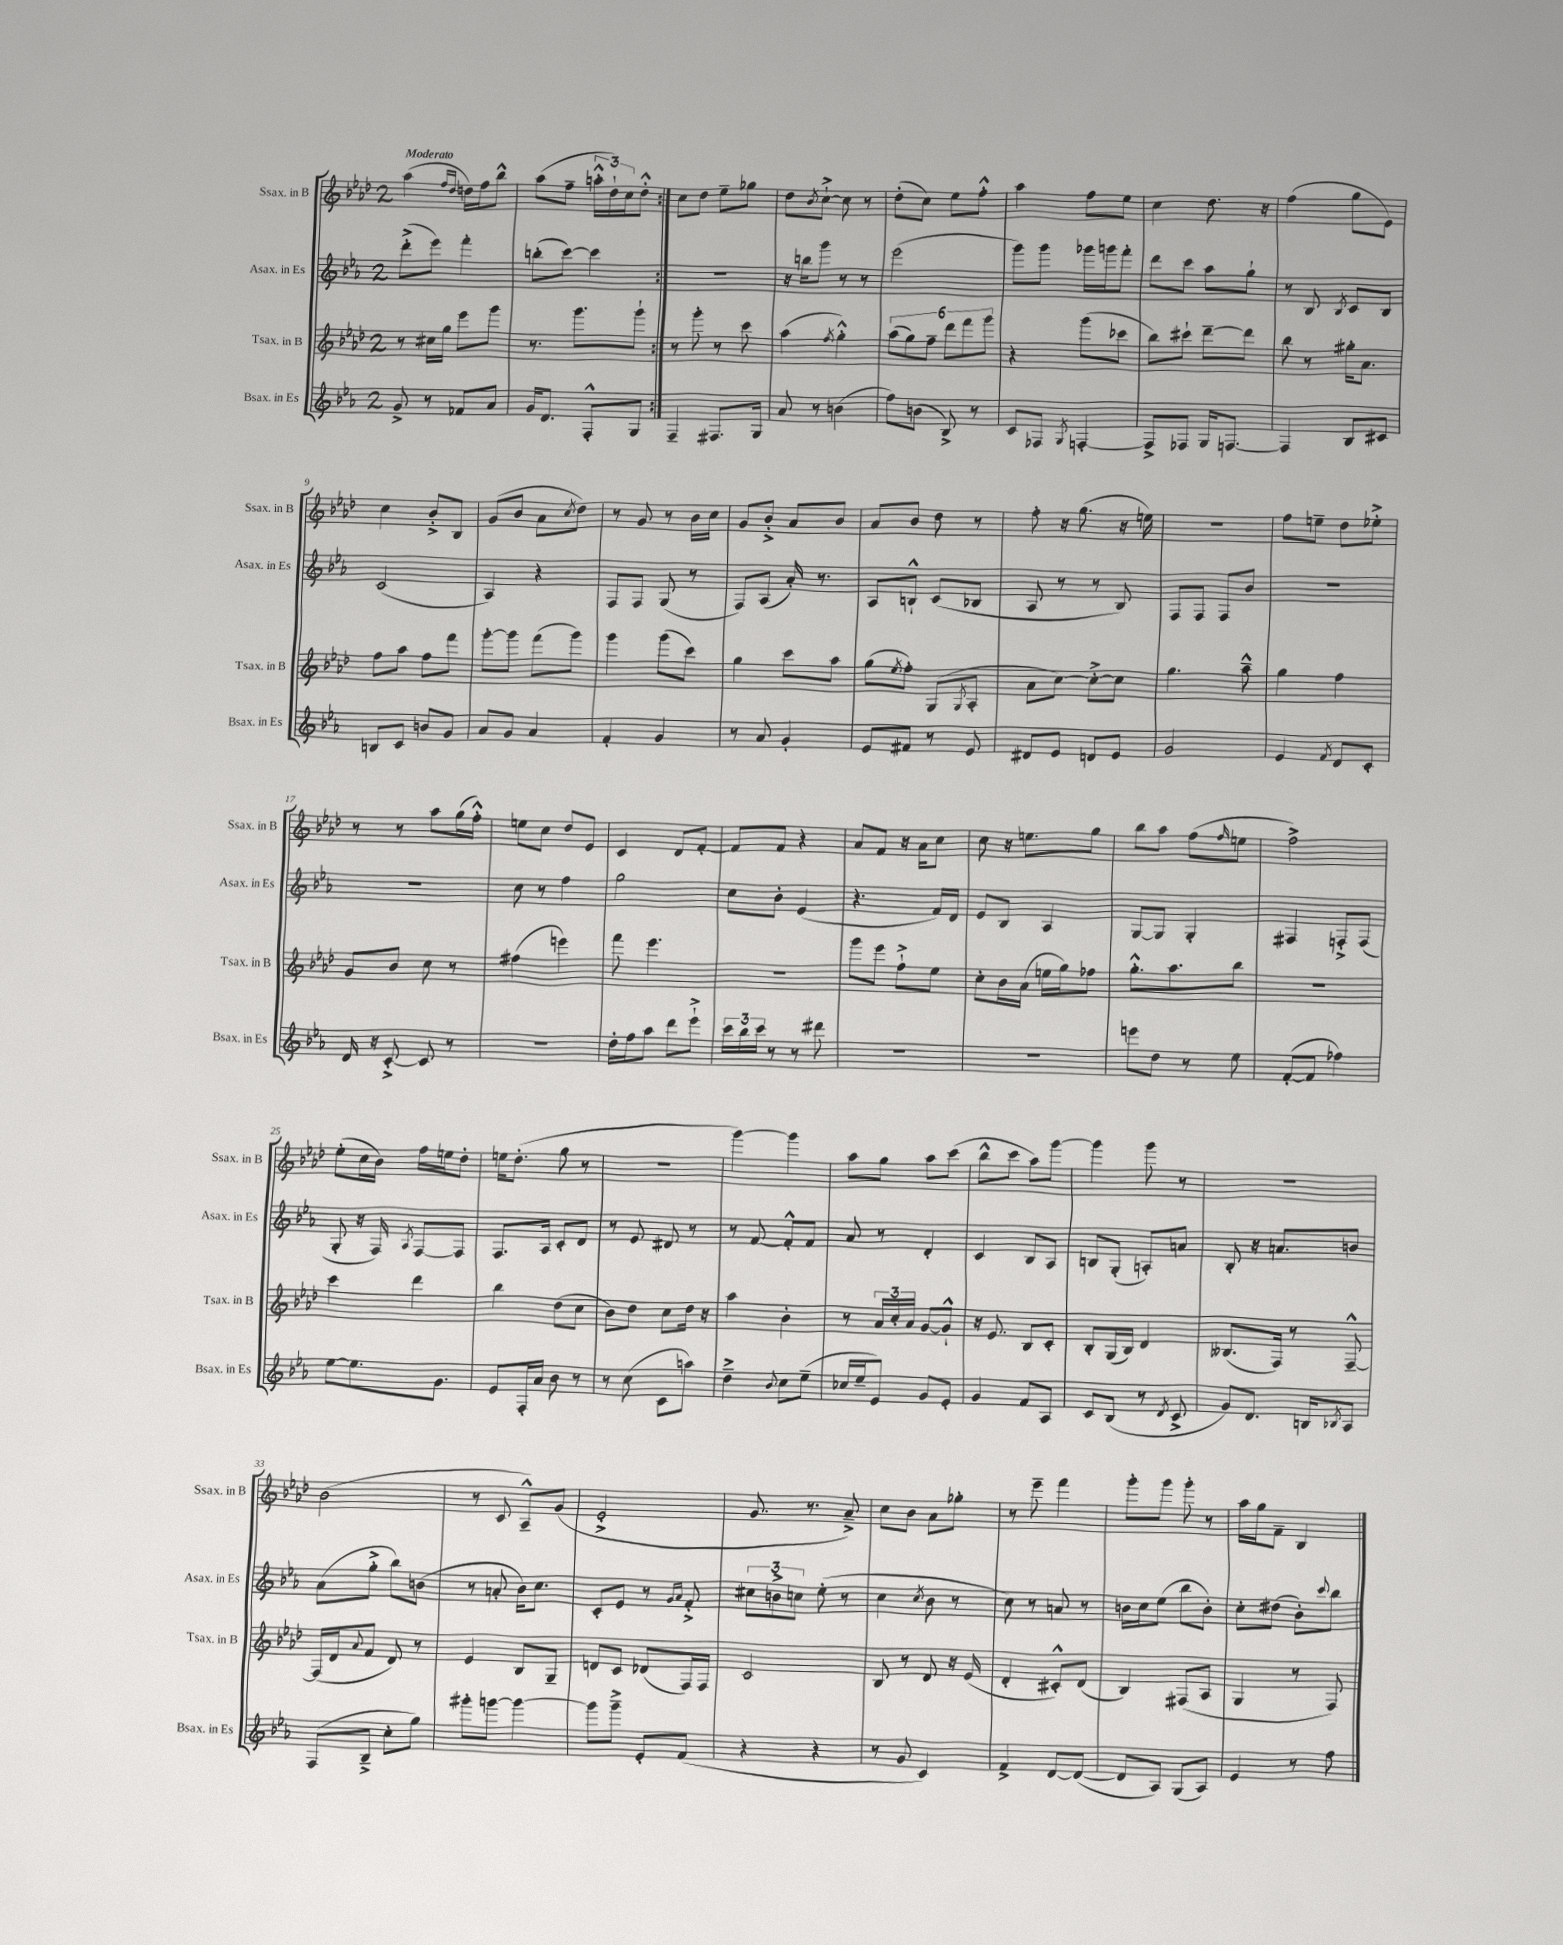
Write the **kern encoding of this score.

**kern	**kern	**kern	**kern
*part4	*part3	*part2	*part1
*staff4	*staff3	*staff2	*staff1
*I"Bsax. in Es	*I"Tsax. in B	*I"Asax. in Es	*I"Ssax. in B
*I'Bsax. in Es	*I'Tsax. in B	*I'Asax. in Es	*I'Ssax. in B
*clefG2	*clefG2	*clefG2	*clefG2
*k[b-e-a-]	*k[b-e-a-d-]	*k[b-e-a-]	*k[b-e-a-d-]
*M2/4	*M2/4	*M2/4	*M2/4
=1	=1	=1	=1
!	!	!	!LO:TX:a:B:t=Moderato
8g^/	8r	(8ddd'^\L	(4aa-\
8r	16cc#X\LL	8eee-\J)	.
.	16gg\JJ	.	.
.	.	.	16qqff/LL
.	.	.	16qqdd-/JJ
8f-X/L	8eee-\L	4fff'\	16ddn\LL)
.	.	.	16ff\J
8a-/J	8ggg\J	.	8bb-^^\J
=2	=2	=2	=2
16g/KL	8.r	(8bbn'\L	(8aa-\L
8.d/J	.	.	.
.	.	[8ccc\J)	8ff~\J
.	8.ggg\L	.	.
8F'^^/L	.	4ccc\]	24aan'^^\LL
.	.	.	24dd-`\)
.	.	.	24cc\J
8G/J	8ggg`\J	.	8dd-'^^\J
=3:|!	=3:|!	=3:|!	=3:|!
4F~/	8r	2r	8cc\L
.	8ggg'\	.	8dd-\J
8.F#X/L	8r	.	8ee-~\L
.	8ccc\	.	8gg-X\J
16G/Jk	.	.	.
=4	=4	=4	=4
8a-/	(4aa-\	16r	8dd-\L
.	.	16bbn\KL	.
.	.	.	8qb-/
8r	.	8ggg\J	[8cc`^\J
.	8qff/	.	.
(4bn\	4gg'^^\)	8r	8cc\]
.	.	8r	8r
=5	=5	=5	=5
8ff\L)	(12aa-\L	(2eee-\	(8dd-'\L
.	12gg\)	.	.
(8bn\J	.	.	8cc\J)
.	12ff~\J	.	.
8B-^/)	12ddd-\L	.	8ee-\L
.	12fff\	.	.
8r	.	.	8ff'^^\J
.	12ggg\J	.	.
=6	=6	=6	=6
8c/L	4r	8ggg\L)	4aa-\
8F-X/J	.	8ggg\J	.
8qG/	.	.	.
[4Fn'/	(8ggg\L	16ggg-X\LL	8ff\L
.	.	16gggn\J	.
.	8ccc-X\J	8fff'\J	8ee-\J
=7	=7	=7	=7
8F^/L]	8bb-\L)	8ddd\L	4cc\
8F-X/J	8ccc#X`\J	8ccc\J	.
16G/KL	[8ddd-~\L	8aa-\L	8.dd-\
[8.Fn/J	.	.	.
.	8ddd-\J]	8gg`\J	.
.	.	.	16r
=8	=8	=8	=8
4F/]	8bb-\	8r	(4ff\
.	8r	8B-/	.
.	.	8qB-/	.
8B-/L	16gg#X'\KL	8c/L	8gg\L
.	8.a-\J	.	.
8c#X/J	.	8B-/J	8e-\J)
!!LO:LB:g=z
=9	=9	=9	=9
8Bn/L	8ff\L	(2c/	4cc\
8c/J	8aa-\J	.	.
8bn/L	8ff\L	.	8b-'^/L
8g/J	8fff\J	.	8B-/J
=10	=10	=10	=10
8a-/L	[8ggg'\L	4A-/)	(8g/L
8g/J	8ggg\J]	.	8b-/J
4a-/	(8fff\L	4r	8a-\L
.	.	.	8qcc/
.	8ggg\J)	.	8dd-\J)
=11	=11	=11	=11
4f'/	4ggg\	8F/L	8r
.	.	8F/J	8g/
4g/	(8ggg\L	(8G/	8r
.	8ccc\J)	8r	16b-\LL
.	.	.	16cc\JJ
=12	=12	=12	=12
8r	4gg\	8F/L)	8g/L
8a-/	.	(8A-/J	8b-'^/J
4g'/	8ccc\L	16a-'/)	8a-/L
.	.	8.r	.
.	8aa-\J	.	8b-/J
=13	=13	=13	=13
8e-/L	(8gg\L	8A-/L	8a-/L
.	8qee-/	.	.
8f#X/J	8ff'\J)	8Bn`^^/J	8b-/J
8r	(8G/L	(8c/L	8dd-\
.	8qG/	.	.
8e-/	8A-'/J	8B-X/J	8r
=14	=14	=14	=14
8d#X/L	8a-\L	8A-/	8ff'\
8e-/J	[8cc\J)	8r	16r
.	.	.	(8.gg\
8dn/L	8cc'^\L_	8r	.
8e-/J	8cc\J]	8B-/)	16r
.	.	.	16een\)
=15	=15	=15	=15
2g/	4.gg\	8F/L	2r
.	.	8F/J	.
.	.	8F/L	.
.	8aa-~^^\	8b-/J	.
=16	=16	=16	=16
4e-/	4gg\	2r	8ff\L
.	.	.	8een~\J
8qf/	.	.	.
8d/L	4ff\	.	8dd-\L
8c'/J	.	.	8ee-X'^\J
!!LO:LB:g=z
=17	=17	=17	=17
16d/	8g/L	2r	8r
16r	.	.	.
[8c'^/	8b-/J	.	8r
8c/]	8cc\	.	8aa-\L
8r	8r	.	(16gg\L
.	.	.	16ff'^^\JJ)
=18	=18	=18	=18
2r	(4ff#X\	8cc\	8een\L
.	.	8r	8cc\J
.	4eeen\)	4ff\	8dd-/L
.	.	.	8e-/J
=19	=19	=19	=19
16dd'\LL	8fff\	2gg\	4c/
16ff\J	.	.	.
8aa-\J	4.eee-\	.	.
8ddd\L	.	.	8d-/L
8eee-`^\J	.	.	[8f'/J
=20	=20	=20	=20
24ccc\LL	2r	8cc\L	8f/L]
24bb-\	.	.	.
24ccc\JJ	.	.	.
8r	.	8b-'\J	8f/J
8r	.	(4e-/	4r
8ddd#X\	.	.	.
=21	=21	=21	=21
2r	8ggg\L	4.r	8a-/L
.	8eee-\J	.	8f/J
.	8ff`^\L	.	16r
.	.	.	16a-\KL
.	8ee-\J	16f/LL)	8cc\J
.	.	16d/JJ	.
=22	=22	=22	=22
2r	8cc'\L	8e-/L	8cc\
.	16b-\L	8B-/J	16r
.	(16a-\JJ	.	8.een\L
.	16een\LL	4A-/	.
.	16gg\J)	.	.
.	8ff-X\J	.	8gg\J
=23	=23	=23	=23
8eeen\L	8.gg'^^\L	[8G/L	8bb-\L
8dd\J	.	8G/J]	8aa-\J
.	8.aa-\	.	.
8r	.	4G'/	(8ff\L
.	.	.	16qqff/
8ee-\	8bb-\J	.	8een\J
=24	=24	=24	=24
([8f'/L	2r	4F#X/	2ff^\)
8f/J]	.	.	.
4ff-X\)	.	8Fn'^/L	.
.	.	(8F/J	.
!!LO:LB:g=z
=25	=25	=25	=25
[8ee-\L	4ccc\	8G'/	(8ee-'\L
8.ee-\]	.	16r	16cc\L
.	.	16F/)	16b-\JJ)
.	.	8qA-/	.
.	4ddd-\	[8F/L	16ff\LL
8.g\J	.	.	16een\J
.	.	8F/J]	8dd-'\J
=26	=26	=26	=26
8e-/L	4bb-\	8.F/L	16een\KL
.	.	.	(8.dd-'\J
16F'/L	.	.	.
16a-/JJ	.	16A-/Jk	.
8b-\	(8dd-\L	8c'/L	8gg\
8r	8cc\J	8d/J	8r
=27	=27	=27	=27
8r	8b-\L)	8r	2r
(8cc\	8dd-\J	8e-/	.
8c\L	8cc\L	8d#X/	.
8aan\J)	16dd-\Jk	8r	.
.	16r	.	.
=28	=28	=28	=28
4dd~^\	4aa-\	8r	[4ggg\)
.	.	[8f/	.
8qqb-/	.	.	.
8cc\L	4b-'\	8f'^^/L]	4ggg\]
(8ee-~\J	.	8f/J	.
=29	=29	=29	=29
16cc-X/LL	8r	8a-/	8aa-\L
16ee-~/J	.	.	.
8e-/J)	24a-/LL	8r	8gg\J
.	24cc'/	.	.
.	24a-/JJ	.	.
8g/L	[8g/L	4d'/	8aa-\L
8e-'/J	8g`^^/J]	.	(8ccc\J
=30	=30	=30	=30
4g/	16r	4c/	8bb-^^\L
.	8.e-/	.	.
.	.	.	8ccc\J
8f/L	8B-/L	8B-/L	8aa-\L)
8A-/J	8c'/J	8A-/J	[8ggg\J
=31	=31	=31	=31
8c/L	8B-'/L	8Bn/L	4ggg\]
(8B-/J	(16G/L	(8G'/J	.
.	16B-/JJ)	.	.
8r	4d-/	8An'/L)	8ggg\
8qd/	.	.	.
8c^/	.	8an/J	8r
=32	=32	=32	=32
8g/L)	(8.B--X/L	8B-'/	2r
8.d/J	.	16r	.
.	16F/Jk)	8.an/L	.
.	8r	.	.
16Bn/KL	.	.	.
8qB-X/	.	.	.
8A-/J	[8F~^^/	8bn/J	.
!!LO:LB:g=z
=33	=33	=33	=33
(8F/L	(16F/LL]	(8a-\L	(2b-\
.	16d-/J	.	.
.	8qqa-/	.	.
8B-~^/J	8f/J	8gg'^\J	.
8cc'\L	8d-/)	8bb-\L)	.
8gg\J)	8r	(8bn\J	.
=34	=34	=34	=34
8ggg#X'\L	4e-/	8r	8r
[8gggn\J	.	8an'/	8c/
4ggg\_	8B-/L	16b-\KL)	8A-~^^/L)
.	.	8.cc\J	.
.	8G~/J	.	(8g/J
=35	=35	=35	=35
8ggg\L]	8dn/L	8c'/L	2e-'^/
8ggg~^\J	8c/J	8e-/J	.
8e-'/L	(8d-X/L	8r	.
.	.	16qqg/LL	.
.	.	16qqa-/JJ	.
(8f/J	16F/L)	8f'^/	.
.	16F/JJ	.	.
=36	=36	=36	=36
4r	2c/	12cc#X\L	8.g/
.	.	12bn^\	.
.	.	12ccn\J	.
.	.	.	8.r
4r	.	(8ee-'\	.
.	.	8r	8a-~^/)
=37	=37	=37	=37
8r	8B-/	4cc\	8cc\L
8g/	8r	.	8b-\J
.	.	8qcc/	.
4c/)	8d-/	8b-\	8a-\L
.	16r	8r	8gg-X'\J
.	(16e-/	.	.
=38	=38	=38	=38
4f^/	4d-'/	8cc\)	8r
.	.	8r	8eee-~\
[8d/L	8c#X'^^/L)	8an/	4fff\
(8d/J_	(8d-/J	8r	.
=39	=39	=39	=39
8d/L]	4B-/)	16bn\LL	8ggg'\L
.	.	16cc\J	.
8A-/J)	.	(8ee-\J	8ggg\J
(8G/L	(8F#X/L	8bb-\L	8ggg'\
8A-/J)	8A-/J	8b'\J)	8r
=40	=40	=40	=40
4e-/	4G/	8cc'\L	16aa-\LL
.	.	.	16gg\J
.	.	(8dd#X\J	8f~\J
8r	8r	8b-'\L)	4B-/
.	.	8qqccc/	.
8ff\	8F/)	8bb-\J	.
==	==	==	==
*-	*-	*-	*-
